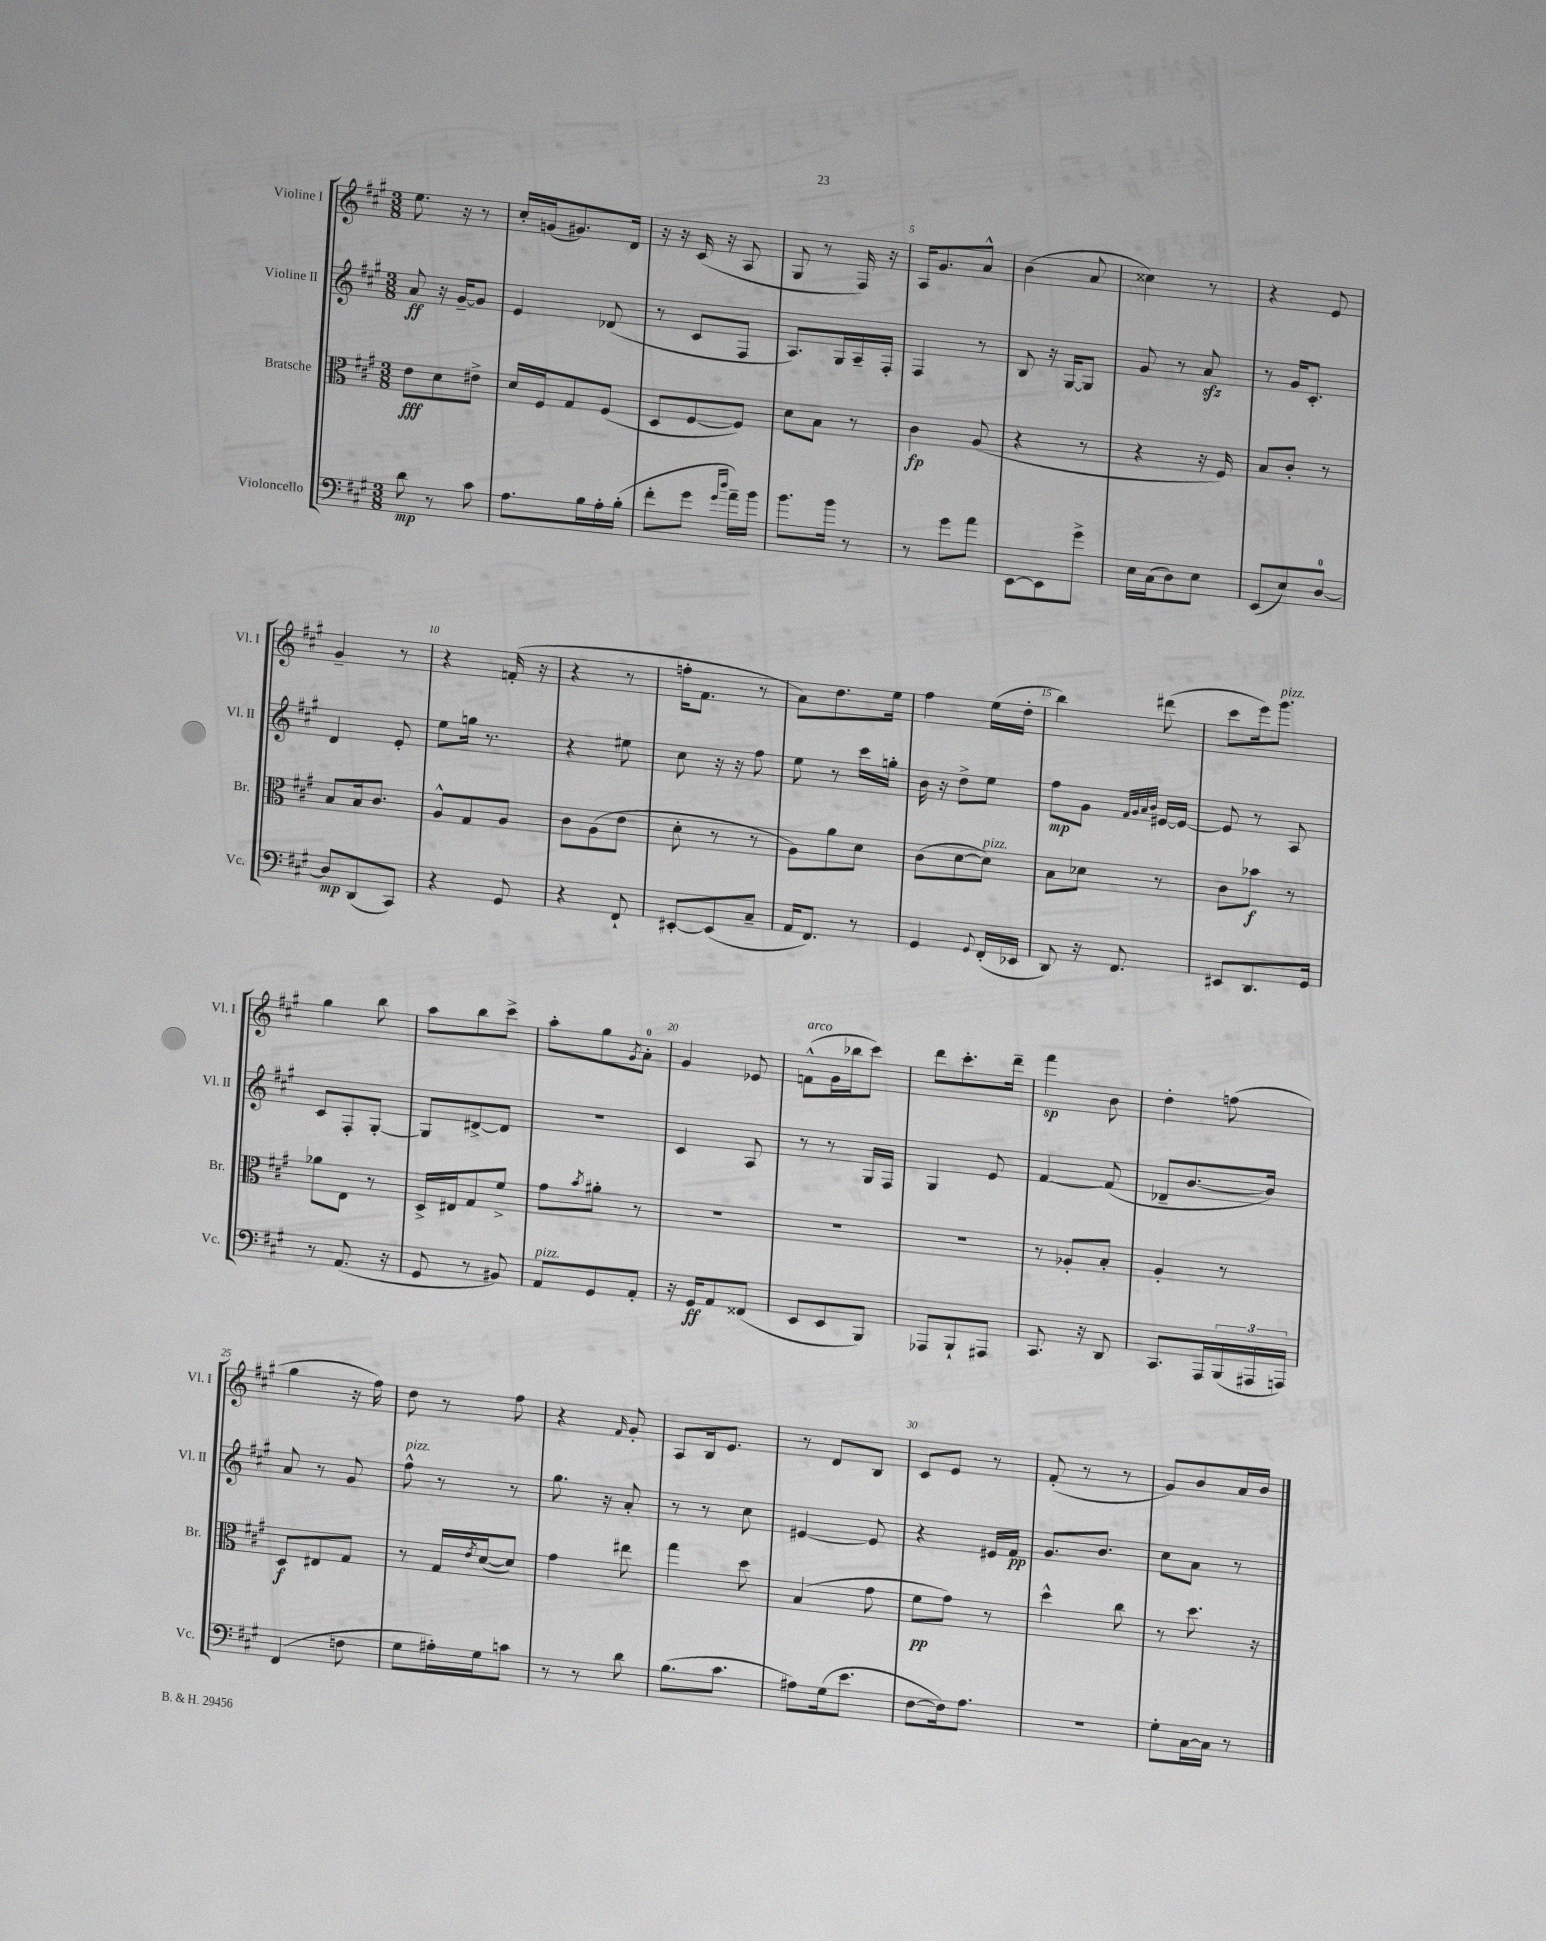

**kern	**dynam	**kern	**dynam	**kern	**dynam	**kern	**dynam
*part4	*part4	*part3	*part3	*part2	*part2	*part1	*part1
*staff4	*staff4	*staff3	*staff3	*staff2	*staff2	*staff1	*staff1
*I"Violoncello	*	*I"Bratsche	*	*I"Violine II	*	*I"Violine I	*
*I'Vc.	*	*I'Br.	*	*I'Vl. II	*	*I'Vl. I	*
*clefF4	*	*clefC3	*	*clefG2	*	*clefG2	*
*k[f#c#g#]	*	*k[f#c#g#]	*	*k[f#c#g#]	*	*k[f#c#g#]	*
*M3/8	*	*M3/8	*	*M3/8	*	*M3/8	*
=1	=1	=1	=1	=1	=1	=1	=1
8d\	mp	8e\L	fff	8a/	ff	8.ee\	.
8r	.	8d\	.	16r	.	.	.
.	.	.	.	[16g#~/KL	.	16r	.
8c#\	.	8e#X^\J	.	8g#/J]	.	8r	.
=2	=2	=2	=2	=2	=2	=2	=2
8.A\L	.	16d/LL	.	4e/	.	16cc#'/LL	.
.	.	16F#/J	.	.	.	(16gn/J	.
.	.	8G#/	.	.	.	8.g#X/)	.
16B\L	.	.	.	.	.	.	.
16A'\	.	(8F#/J	.	(8d-X/	.	.	.
(16B'\JJ	.	.	.	.	.	16d/Jk	.
=3	=3	=3	=3	=3	=3	=3	=3
8f#'\L	.	8D/L	.	8r	.	16r	.
.	.	.	.	.	.	16r	.
8g#\J	.	[8F#/	.	8c#/L	.	(16c#/	.
.	.	.	.	.	.	16r	.
16qqg#/LL	.	.	.	.	.	.	.
16qqdd/JJ	.	.	.	.	.	.	.
16a~\LL)	.	8F#/J])	.	8F#/J	.	8A/	.
16b\JJ	.	.	.	.	.	.	.
=4	=4	=4	=4	=4	=4	=4	=4
8.b\L	.	8d\L	.	8.A/L)	.	8G#/	.
.	.	8B\J	.	.	.	8r	.
16b\Jk	.	.	.	16G#/L	.	.	.
8r	.	8r	.	16A~/	.	16F#/)	.
.	.	.	.	16F#'/JJ	.	16r	.
=5	=5	=5	=5	=5	=5	=5	=5
8r	.	4c#\	fp	4F#/	.	16A/KL	.
.	.	.	.	.	.	8.g#/	.
8g#\L	.	.	.	.	.	.	.
8a\J	.	(8A/	.	8r	.	8a^^/J	.
=6	=6	=6	=6	=6	=6	=6	=6
[8EE\L	.	4r	.	8B/	.	(4b\	.
8EE\]	.	.	.	16r	.	.	.
.	.	.	.	[16G#/KL	.	.	.
8g#^\J	.	8r	.	8G#/J]	.	8a/	.
=7	=7	=7	=7	=7	=7	=7	=7
16E\LL	.	4r	.	8g#/	.	4cc##X\)	.
(16C#\J	.	.	.	.	.	.	.
8D\)	.	.	.	8r	.	.	.
8E\J	.	16r	.	8azz/	.	8r	.
.	.	16F#/)	.	.	.	.	.
=8	=8	=8	=8	=8	=8	=8	=8
(8EE/L	.	8B/L	.	8r	.	4r	.
8E/)	.	8c#'/J	.	16g#/KL	.	.	.
.	.	.	.	8.c#'/J	.	.	.
[8D/J	.	8r	.	.	.	8e/	.
!!LO:LB:g=z
=9	=9	=9	=9	=9	=9	=9	=9
8D/L]	mp	8B/L	.	4d/	.	4g#~/	.
(8DD/	.	16B/k	.	.	.	.	.
.	.	8.c#/J	.	.	.	.	.
8CC#/J)	.	.	.	8e'/	.	8r	.
=10	=10	=10	=10	=10	=10	=10	=10
4r	.	8A^^/L	.	8ee\L	.	4r	.
.	.	8G#/	.	16ggn\Jk	.	.	.
.	.	.	.	8.r	.	.	.
8GG#/	.	8A/J	.	.	.	(16fn'/	.
.	.	.	.	.	.	16r	.
=11	=11	=11	=11	=11	=11	=11	=11
4r	.	8c#\L	.	4r	.	4r	.
.	.	(8A\	.	.	.	.	.
8FF#`/	.	8e\J	.	8ee#X\	.	8r	.
=12	=12	=12	=12	=12	=12	=12	=12
[8EE#X'/L	.	8d'\	.	8cc#\	.	16ffn'\KL	.
.	.	.	.	.	.	8.f#\J	.
(8EE#/]	.	8r	.	16r	.	.	.
.	.	.	.	16r	.	.	.
8C#~/J	.	8r	.	8ff#\	.	8r	.
=13	=13	=13	=13	=13	=13	=13	=13
16AA/KL	.	8A\L)	.	8ee\	.	8a\L)	.
8.FF#/J)	.	.	.	.	.	.	.
.	.	8a\	.	8r	.	8.dd\	.
8r	.	8d\J	.	16ccc#\LL	.	.	.
.	.	.	.	16ggn'\JJ	.	16ee\Jk	.
=14	=14	=14	=14	=14	=14	=14	=14
4GG#/	.	(8c#\L	.	16b\	.	4ff#\	.
.	.	.	.	16r	.	.	.
.	.	[8d\	.	8dd^\L	.	.	.
8qqGG#/	.	.	.	.	.	.	.
!	!	!LO:TX:a:i:t=pizz.	!	!	!	!	!
(16FF#'/LL	.	8d\J])	.	8ee\J	.	(16ee\LL	.
16EE-X/JJ	.	.	.	.	.	16dd'\JJ	.
=15	=15	=15	=15	=15	=15	=15	=15
8DD/)	.	8B\L	.	8ff#\L	mp	4bb\)	.
16r	.	8d-X\J	.	8g#\J	.	.	.
8.FF#/	.	.	.	.	.	.	.
.	.	.	.	32qqf#/LLL	.	.	.
.	.	.	.	32qqg#/	.	.	.
.	.	.	.	32qqa/	.	.	.
.	.	.	.	32qqb/JJJ	.	.	.
.	.	8r	.	[16e#X/LL	.	(8ddd#X\	.
.	.	.	.	16e#/JJ_	.	.	.
=16	=16	=16	=16	=16	=16	=16	=16
8EE#X/L	.	8c#\L	.	8e#/]	.	8ccc#\L	.
8.DD/	.	8b-X\J	f	8r	.	16eee\k)	.
!	!	!	!	!	!	!LO:TX:a:i:t=pizz.	!
.	.	.	.	.	.	8.ggg#\J	.
.	.	8r	.	8A/	.	.	.
16GG#/Jk	.	.	.	.	.	.	.
!!LO:LB:g=z
=17	=17	=17	=17	=17	=17	=17	=17
8r	.	8a-X\L	.	8c#/L	.	4gg#\	.
(8.AA/	.	8E\J	.	8F#'/	.	.	.
.	.	8r	.	[8G#'/J	.	8bb\	.
16r	.	.	.	.	.	.	.
=18	=18	=18	=18	=18	=18	=18	=18
8GG#/	.	16D^/LL	.	8G#/L]	.	8aa\L	.
.	.	16E#X/J	.	.	.	.	.
8r	.	8G#/	.	[8d#X^/	.	8bb\	.
8BB#X/)	.	8f#^/J	.	8d#/J]	.	8ccc#^\J	.
=19	=19	=19	=19	=19	=19	=19	=19
!LO:TX:a:i:t=pizz.	!	!	!	!	!	!	!
8AA/L	.	8g#\L	.	4.r	.	8aa'\L	.
.	.	8qb/	.	.	.	.	.
8GG#/	.	8a#X'\J	.	.	.	8gg#\	.
.	.	.	.	.	.	8qg#/	.
8AA'/J	.	8r	.	.	.	8a'\J	.
=20	=20	=20	=20	=20	=20	=20	=20
16r	.	4.r	.	4c#/	.	4g#/	.
16GG#/KL	ff	.	.	.	.	.	.
8AA/	.	.	.	.	.	.	.
(8FF##X/J	.	.	.	8A/	.	8e-X/	.
=21	=21	=21	=21	=21	=21	=21	=21
!	!	!	!	!	!	!LO:TX:a:i:t=arco	!
8EE/L	.	4.r	.	8r	.	(8fn^^\L	.
8EE/	.	.	.	8r	.	16g#\L	.
.	.	.	.	.	.	16bb-X\J	.
8BBB/J)	.	.	.	16G#/LL	.	8ccc#\J)	.
.	.	.	.	16F#/JJ	.	.	.
=22	=22	=22	=22	=22	=22	=22	=22
8AAA-X/L	.	4.r	.	4G#/	.	8ddd\L	.
8BBB`/	.	.	.	.	.	8.ccc#'\	.
8AAA#X/J	.	.	.	8e/	.	.	.
.	.	.	.	.	.	16ddd~\Jk	.
=23	=23	=23	=23	=23	=23	=23	=23
8.CC#/	.	8r	.	[4f#/	.	4fff#\	sp
.	.	8A-X'/L	.	.	.	.	.
16r	.	.	.	.	.	.	.
8DD/	.	8B'/J	.	(8f#/]	.	8b\	.
=24	=24	=24	=24	=24	=24	=24	=24
8.CC#/L	.	4A'/	.	8d-X~/L	.	4dd'\	.
.	.	.	.	[8.b/	.	.	.
16AAA/L	.	.	.	.	.	.	.
(24BBB/	.	8r	.	.	.	(8ffn\	.
24AAA#X/	.	.	.	.	.	.	.
.	.	.	.	16b/Jk])	.	.	.
24AAAn/JJ)	.	.	.	.	.	.	.
!!LO:LB:g=z
=25	=25	=25	=25	=25	=25	=25	=25
(4FF#/	.	8D/L	f	8a/	.	4gg#\	.
.	.	8E#X/	.	8r	.	.	.
8Fn\	.	8G#/J	.	8g#/	.	16r	.
.	.	.	.	.	.	16ff#\)	.
=26	=26	=26	=26	=26	=26	=26	=26
!	!	!	!	!LO:TX:a:i:t=pizz.	!	!	!
8G#\L	.	8r	.	8ff#^^\	.	8dd\	.
16A#X'\L)	.	16G#/LL	.	8r	.	8r	.
.	.	8qe/	.	.	.	.	.
16G#\J	.	([16d/J	.	.	.	.	.
8cn\J	.	8d/J])	.	8r	.	8ff#\	.
=27	=27	=27	=27	=27	=27	=27	=27
8r	.	4g#\	.	8.gg#\	.	4r	.
8r	.	.	.	.	.	.	.
.	.	.	.	16r	.	.	.
.	.	.	.	.	.	16qqf#/	.
8d\	.	8ee#X\	.	8a'/	.	8g#'/	.
=28	=28	=28	=28	=28	=28	=28	=28
(8.B\L	.	4gg#\	.	8r	.	8A/L	.
.	.	.	.	8r	.	16B/k	.
8.c#\J	.	.	.	.	.	8.e/J	.
.	.	8dd\	.	8cc#\	.	.	.
=29	=29	=29	=29	=29	=29	=29	=29
8A#X\L)	.	(4B/	.	[4e#X/	.	8r	.
(16G#\k	.	.	.	.	.	8d/L	.
8.e\J	.	.	.	.	.	.	.
.	.	8g#\	.	8e#/]	.	8B/J	.
=30	=30	=30	=30	=30	=30	=30	=30
[8F#\L	.	8f#\L	pp	4r	.	8c#/L	.
16F#\k])	.	8g#\J)	.	.	.	8e/J	.
8.A\J	.	.	.	.	.	.	.
.	.	8r	.	16e#X/LL	.	8r	.
.	.	.	.	16f#/JJ	pp	.	.
=31	=31	=31	=31	=31	=31	=31	=31
4.r	.	4dd^^\	.	8.g#/L	.	(8f#'/	.
.	.	.	.	.	.	8r	.
.	.	.	.	8.b/J	.	.	.
.	.	8cc#\	.	.	.	8r	.
=32	=32	=32	=32	=32	=32	=32	=32
8G#'\L	.	8r	.	8cc#\L	.	8g#/L)	.
[16C#\L	.	8.dd\	.	8a\J	.	8b/	.
16C#\JJ]	.	.	.	.	.	.	.
8r	.	.	.	8r	.	16a/L	.
.	.	16r	.	.	.	16b/JJ	.
==	==	==	==	==	==	==	==
*-	*-	*-	*-	*-	*-	*-	*-
